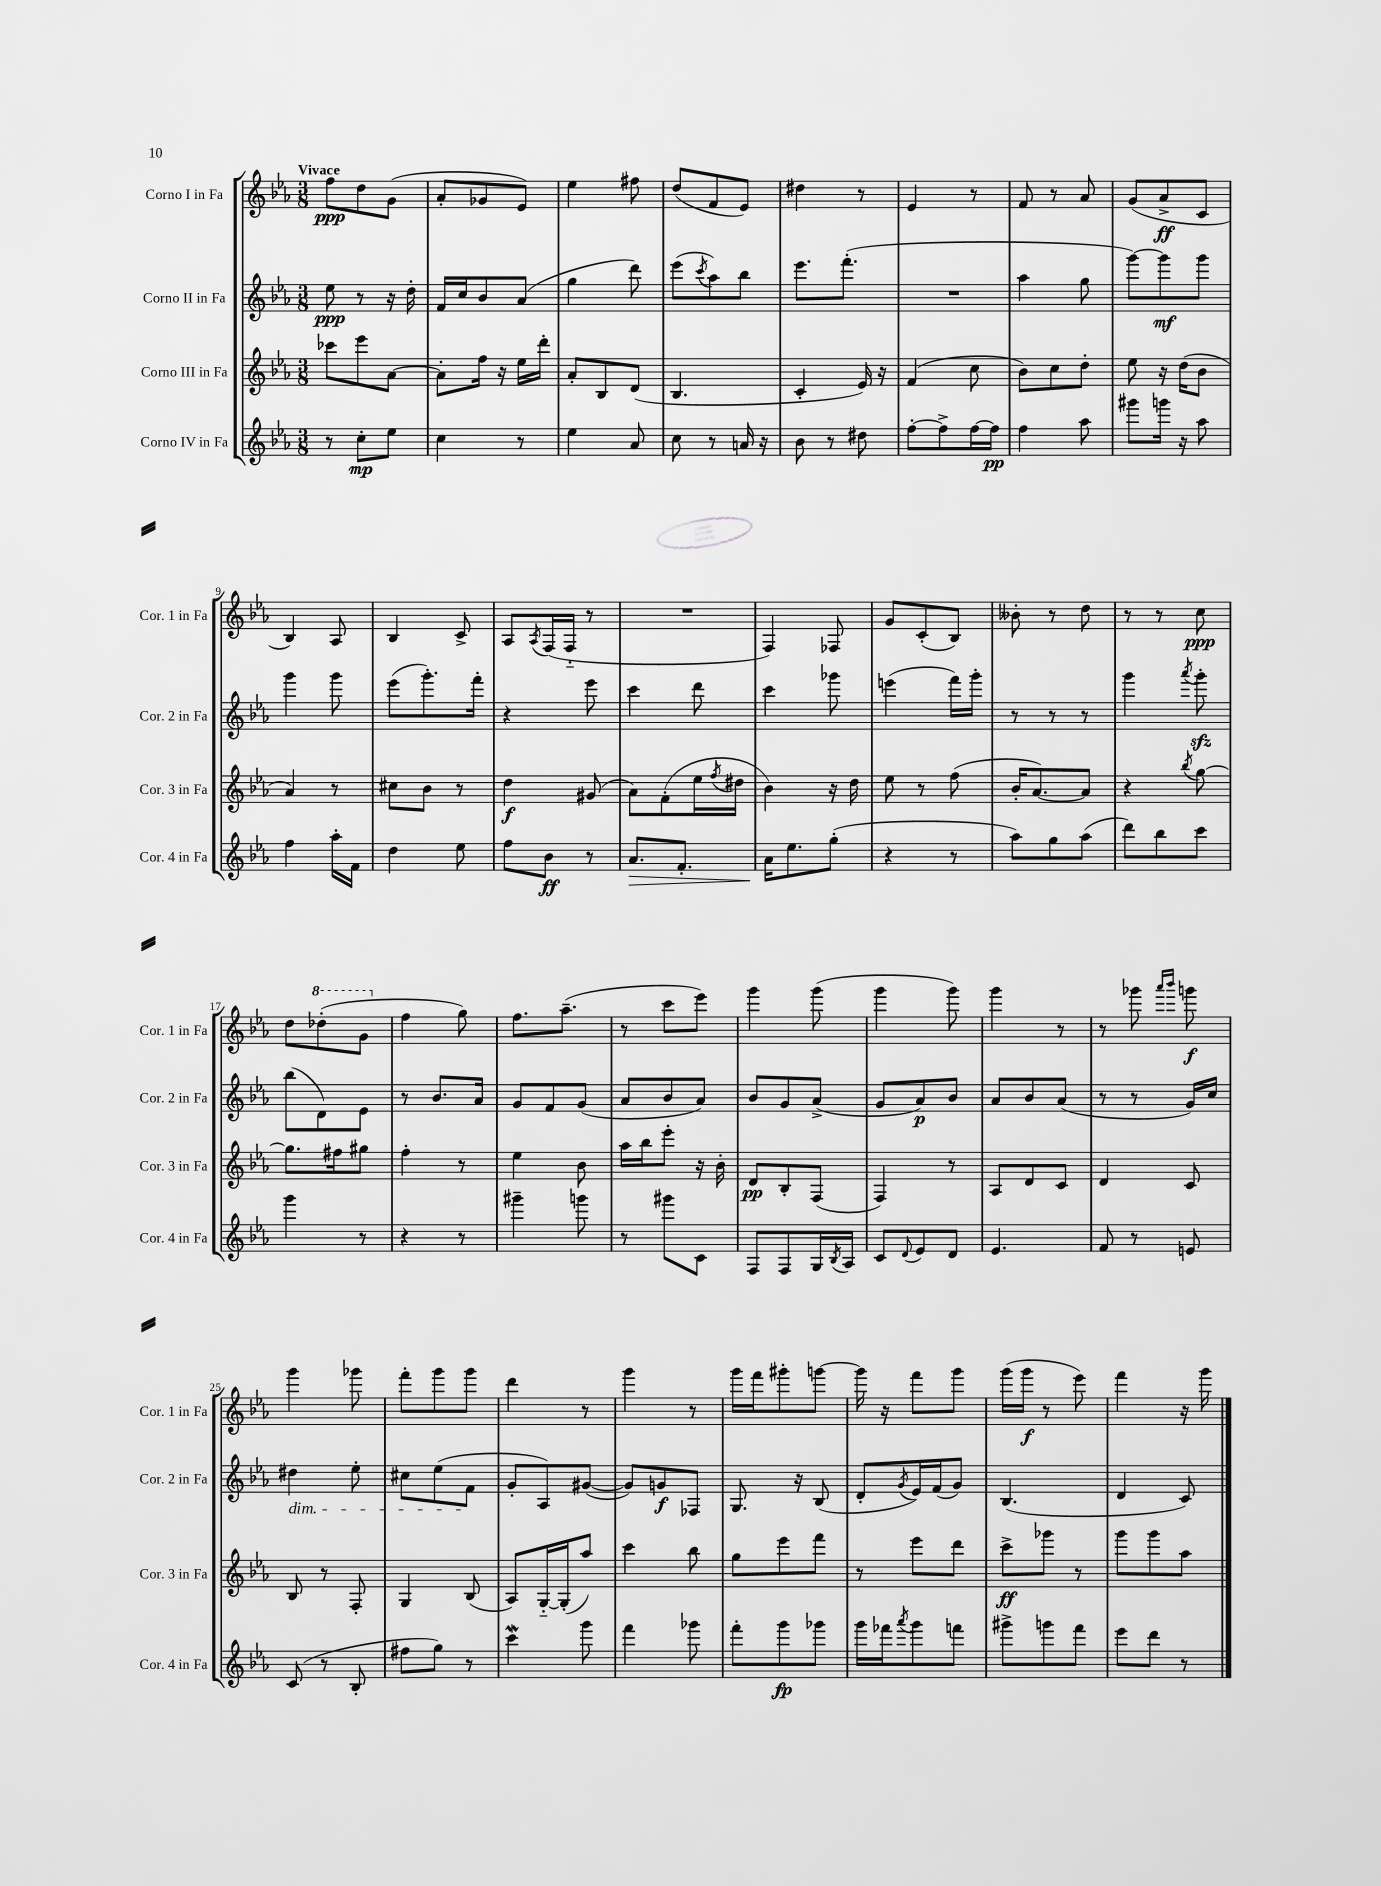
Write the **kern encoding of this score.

**kern	**dynam	**kern	**dynam	**kern	**dynam	**kern	**dynam
*part4	*part4	*part3	*part3	*part2	*part2	*part1	*part1
*staff4	*staff4	*staff3	*staff3	*staff2	*staff2	*staff1	*staff1
*I"Corno IV in Fa	*	*I"Corno III in Fa	*	*I"Corno II in Fa	*	*I"Corno I in Fa	*
*I'Cor. 4 in Fa	*	*I'Cor. 3 in Fa	*	*I'Cor. 2 in Fa	*	*I'Cor. 1 in Fa	*
*clefG2	*	*clefG2	*	*clefG2	*	*clefG2	*
*k[b-e-a-]	*	*k[b-e-a-]	*	*k[b-e-a-]	*	*k[b-e-a-]	*
*M3/8	*	*M3/8	*	*M3/8	*	*M3/8	*
=1	=1	=1	=1	=1	=1	=1	=1
!	!	!	!	!	!	!LO:TX:a:B:t=Vivace	!
8r	.	8ccc-X\L	.	8ee-\	ppp	8ff\L	ppp
8cc'\L	mp	8eee-\	.	8r	.	8dd\	.
8ee-\J	.	[8a-\J	.	16r	.	(8g\J	.
.	.	.	.	16dd'\	.	.	.
=2	=2	=2	=2	=2	=2	=2	=2
4cc\	.	8a-'\L]	.	16f/LL	.	8a-'/L	.
.	.	.	.	16cc/J	.	.	.
.	.	16ff\Jk	.	8b-/	.	8g-X/	.
.	.	16r	.	.	.	.	.
8r	.	16ee-\LL	.	(8a-/J	.	8e-/J)	.
.	.	16ddd'\JJ	.	.	.	.	.
=3	=3	=3	=3	=3	=3	=3	=3
4ee-\	.	8a-'/L	.	4gg\	.	4ee-\	.
.	.	8B-/	.	.	.	.	.
8a-/	.	(8d/J	.	8ddd\)	.	8ff#X\	.
=4	=4	=4	=4	=4	=4	=4	=4
8cc\	.	4.B-/	.	(8eee-\L	.	(8dd/L	.
.	.	.	.	8qccc/	.	.	.
8r	.	.	.	8aa-\)	.	8f/	.
16an/	.	.	.	8bb-\J	.	8e-/J)	.
16r	.	.	.	.	.	.	.
=5	=5	=5	=5	=5	=5	=5	=5
8b-\	.	4c'/	.	8.eee-\L	.	4dd#X\	.
8r	.	.	.	.	.	.	.
.	.	.	.	(8.fff'\J	.	.	.
8dd#X\	.	16e-/)	.	.	.	8r	.
.	.	16r	.	.	.	.	.
=6	=6	=6	=6	=6	=6	=6	=6
[8ff'\L	.	(4f/	.	4.r	.	4e-/	.
8ff^\]	.	.	.	.	.	.	.
[16ff\L	.	8cc\	.	.	.	8r	.
16ff\JJ]	pp	.	.	.	.	.	.
=7	=7	=7	=7	=7	=7	=7	=7
4ff\	.	8b-\L)	.	4aa-\	.	8f/	.
.	.	8cc\	.	.	.	8r	.
8aa-\	.	8dd'\J	.	8gg\	.	8a-/	.
=8	=8	=8	=8	=8	=8	=8	=8
8ggg#X\L	.	8ee-\	.	[8ggg\L)	.	(8g/L	.
16gggn\Jk	.	16r	.	8ggg\]	mf	8a-^/	ff
16r	.	(16dd\KL	.	.	.	.	.
8aa-\	.	8b-\J	.	8ggg\J	.	8c/J	.
!!LO:LB:g=z
=9	=9	=9	=9	=9	=9	=9	=9
4ff\	.	4a-/)	.	4ggg\	.	4B-/)	.
16aa-'\LL	.	8r	.	8ggg\	.	8A-/	.
16f\JJ	.	.	.	.	.	.	.
=10	=10	=10	=10	=10	=10	=10	=10
4dd\	.	8cc#X\L	.	(8eee-\L	.	4B-/	.
.	.	8b-\J	.	8.ggg'\)	.	.	.
8ee-\	.	8r	.	.	.	8c^/	.
.	.	.	.	16fff'\Jk	.	.	.
=11	=11	=11	=11	=11	=11	=11	=11
8ff\L	.	4dd\	f	4r	.	8A-/L	.
.	.	.	.	.	.	8qA-/	.
8b-\J	ff	.	.	.	.	(16F/L	.
.	.	.	.	.	.	16F/JJ	.
8r	.	(8g#X/	.	8eee-\	.	8r	.
=12	=12	=12	=12	=12	=12	=12	=12
!	!LO:HP:b	!	!	!	!	!	!
8.a-/L	>	8a-\L)	.	4ccc\	.	4.r	.
.	.	(8f'\	.	.	.	.	.
8.f'/J	.	.	.	.	.	.	.
.	.	16ee-\L	.	8ddd\	.	.	.
.	.	8qff/	.	.	.	.	.
.	.	16dd#X\JJ	.	.	.	.	.
=13	=13	=13	=13	=13	=13	=13	=13
16a-\KL	.	4b-\)	.	4ccc\	.	4F/)	.
8.ee-\	]	.	.	.	.	.	.
(8gg'\J	.	16r	.	8ggg-X\	.	8F-X/	.
.	.	16dd\	.	.	.	.	.
=14	=14	=14	=14	=14	=14	=14	=14
4r	.	8ee-\	.	(4eeen\	.	8g/L	.
.	.	8r	.	.	.	(8c'/	.
8r	.	(8ff\	.	16fff\LL)	.	8B-/J)	.
.	.	.	.	16ggg'\JJ	.	.	.
=15	=15	=15	=15	=15	=15	=15	=15
8aa-\L)	.	16b-'/KL	.	8r	.	8b--X'\	.
.	.	[8.a-/)	.	.	.	.	.
8gg\	.	.	.	8r	.	8r	.
(8aa-\J	.	8a-/J]	.	8r	.	8dd\	.
=16	=16	=16	=16	=16	=16	=16	=16
8ddd\L)	.	4r	.	4ggg\	.	8r	.
8bb-\	.	.	.	.	.	8r	.
.	.	8qbb-/	.	8qaaa-/	.	.	.
8ccc\J	.	[8gg\	.	8gggzz'\	.	8cc\	ppp
!!LO:LB:g=z
=17	=17	=17	=17	=17	=17	=17	=17
4ggg\	.	8.gg\L]	.	(8bb-\L	.	8dd\L	.
*	*	*	*	*	*	*8va	*
.	.	.	.	8d\)	.	(8ddd-X'\	.
.	.	16ff#X\k	.	.	.	.	.
8r	.	8gg#X\J	.	8e-\J	.	8gg\J	.
=18	=18	=18	=18	=18	=18	=18	=18
*	*	*	*	*	*	*X8va	*
4r	.	4ff'\	.	8r	.	4ff\	.
.	.	.	.	8.b-/L	.	.	.
8r	.	8r	.	.	.	8gg\)	.
.	.	.	.	16a-/Jk	.	.	.
=19	=19	=19	=19	=19	=19	=19	=19
4ggg#X~\	.	4ee-\	.	8g/L	.	8.ff\L	.
.	.	.	.	8f/	.	.	.
.	.	.	.	.	.	(8.aa-~\J	.
8gggn\	.	8b-\	.	(8g/J	.	.	.
=20	=20	=20	=20	=20	=20	=20	=20
8r	.	16aa-\LL	.	8a-/L	.	8r	.
.	.	16bb-\J	.	.	.	.	.
8ggg#X\L	.	8eee-'\J	.	8b-/	.	8ccc\L	.
8c\J	.	16r	.	8a-/J)	.	8eee-\J)	.
.	.	16b-'\	.	.	.	.	.
=21	=21	=21	=21	=21	=21	=21	=21
8F/L	.	8d/L	pp	8b-/L	.	4ggg\	.
8F/	.	8B-'/	.	8g/	.	.	.
16G/L	.	(8F/J	.	(8a-^/J	.	(8ggg\	.
8qB-/	.	.	.	.	.	.	.
16A-/JJ	.	.	.	.	.	.	.
=22	=22	=22	=22	=22	=22	=22	=22
8c/L	.	4F/)	.	8g/L	.	4ggg\	.
8qqd/	.	.	.	.	.	.	.
8e-/	.	.	.	8a-/)	p	.	.
8d/J	.	8r	.	8b-/J	.	8ggg\)	.
=23	=23	=23	=23	=23	=23	=23	=23
4.e-/	.	8A-/L	.	8a-/L	.	4ggg\	.
.	.	8d/	.	8b-/	.	.	.
.	.	8c/J	.	(8a-/J	.	8r	.
=24	=24	=24	=24	=24	=24	=24	=24
8f/	.	4d/	.	8r	.	8r	.
8r	.	.	.	8r	.	8ggg-X\	.
.	.	.	.	.	.	16qqaaa-/LL	.
.	.	.	.	.	.	16qqbbb-/JJ	.
8en/	.	8c/	.	16g/LL)	.	8gggn\	f
.	.	.	.	16cc/JJ	.	.	.
!!LO:LB:g=z
=25	=25	=25	=25	=25	=25	=25	=25
!	!	!	!	!LO:TX:b:i:t=dim.	!	!	!
(8c/	.	8B-/	.	4dd#X\	.	4ggg\	.
8r	.	8r	.	.	.	.	.
8B-'/	.	8F'/	.	8ee-'\	.	8ggg-X\	.
=26	=26	=26	=26	=26	=26	=26	=26
8ff#X\L	.	4G/	.	8cc#X\L	.	8fff'\L	.
8gg\J)	.	.	.	(8ee-\	.	8ggg\	.
8r	.	(8B-/	.	8f\J	.	8ggg\J	.
=27	=27	=27	=27	=27	=27	=27	=27
4cccW\	.	8A-/L)	.	8g'/L	.	4ddd\	.
.	.	[16G/L	.	8A-/)	.	.	.
.	.	(16G'/J]	.	.	.	.	.
8ggg\	.	8aa-/J)	.	([8g#X/J	.	8r	.
=28	=28	=28	=28	=28	=28	=28	=28
4fff\	.	4ccc\	.	8g#/L])	.	4ggg\	.
.	.	.	.	8gn/	f	.	.
8ggg-X\	.	8bb-\	.	8F-X/J	.	8r	.
=29	=29	=29	=29	=29	=29	=29	=29
8fff'\L	.	8gg\L	.	8.G/	.	16ggg\LL	.
.	.	.	.	.	.	16fff\J	.
8ggg\	fp	8eee-\	.	.	.	8ggg#X'\	.
.	.	.	.	16r	.	.	.
8ggg-X\J	.	8fff\J	.	(8B-/	.	[8gggn\J	.
=30	=30	=30	=30	=30	=30	=30	=30
16ggg\LL	.	8r	.	8d'/L	.	16ggg\]	.
16fff-X\J	.	.	.	.	.	16r	.
8qaaa-/	.	.	.	8qg/	.	.	.
8ggg\	.	8eee-\L	.	16e-/L)	.	8fff\L	.
.	.	.	.	(16f/J	.	.	.
8fffn\J	.	8ddd\J	.	8g/J)	.	8ggg\J	.
=31	=31	=31	=31	=31	=31	=31	=31
8ggg#X^\L	.	8ccc^\L	ff	(4.B-/	.	(16ggg\LL	.
.	.	.	.	.	.	16ggg\JJ	f
8gggn\	.	8ggg-X\J	.	.	.	8r	.
8fff\J	.	8r	.	.	.	8eee-\)	.
=32	=32	=32	=32	=32	=32	=32	=32
8eee-\L	.	8ggg\L	.	4d/	.	4fff\	.
8ddd\J	.	8ggg\	.	.	.	.	.
8r	.	8aa-\J	.	8c/)	.	16r	.
.	.	.	.	.	.	16ggg\	.
==	==	==	==	==	==	==	==
*-	*-	*-	*-	*-	*-	*-	*-
